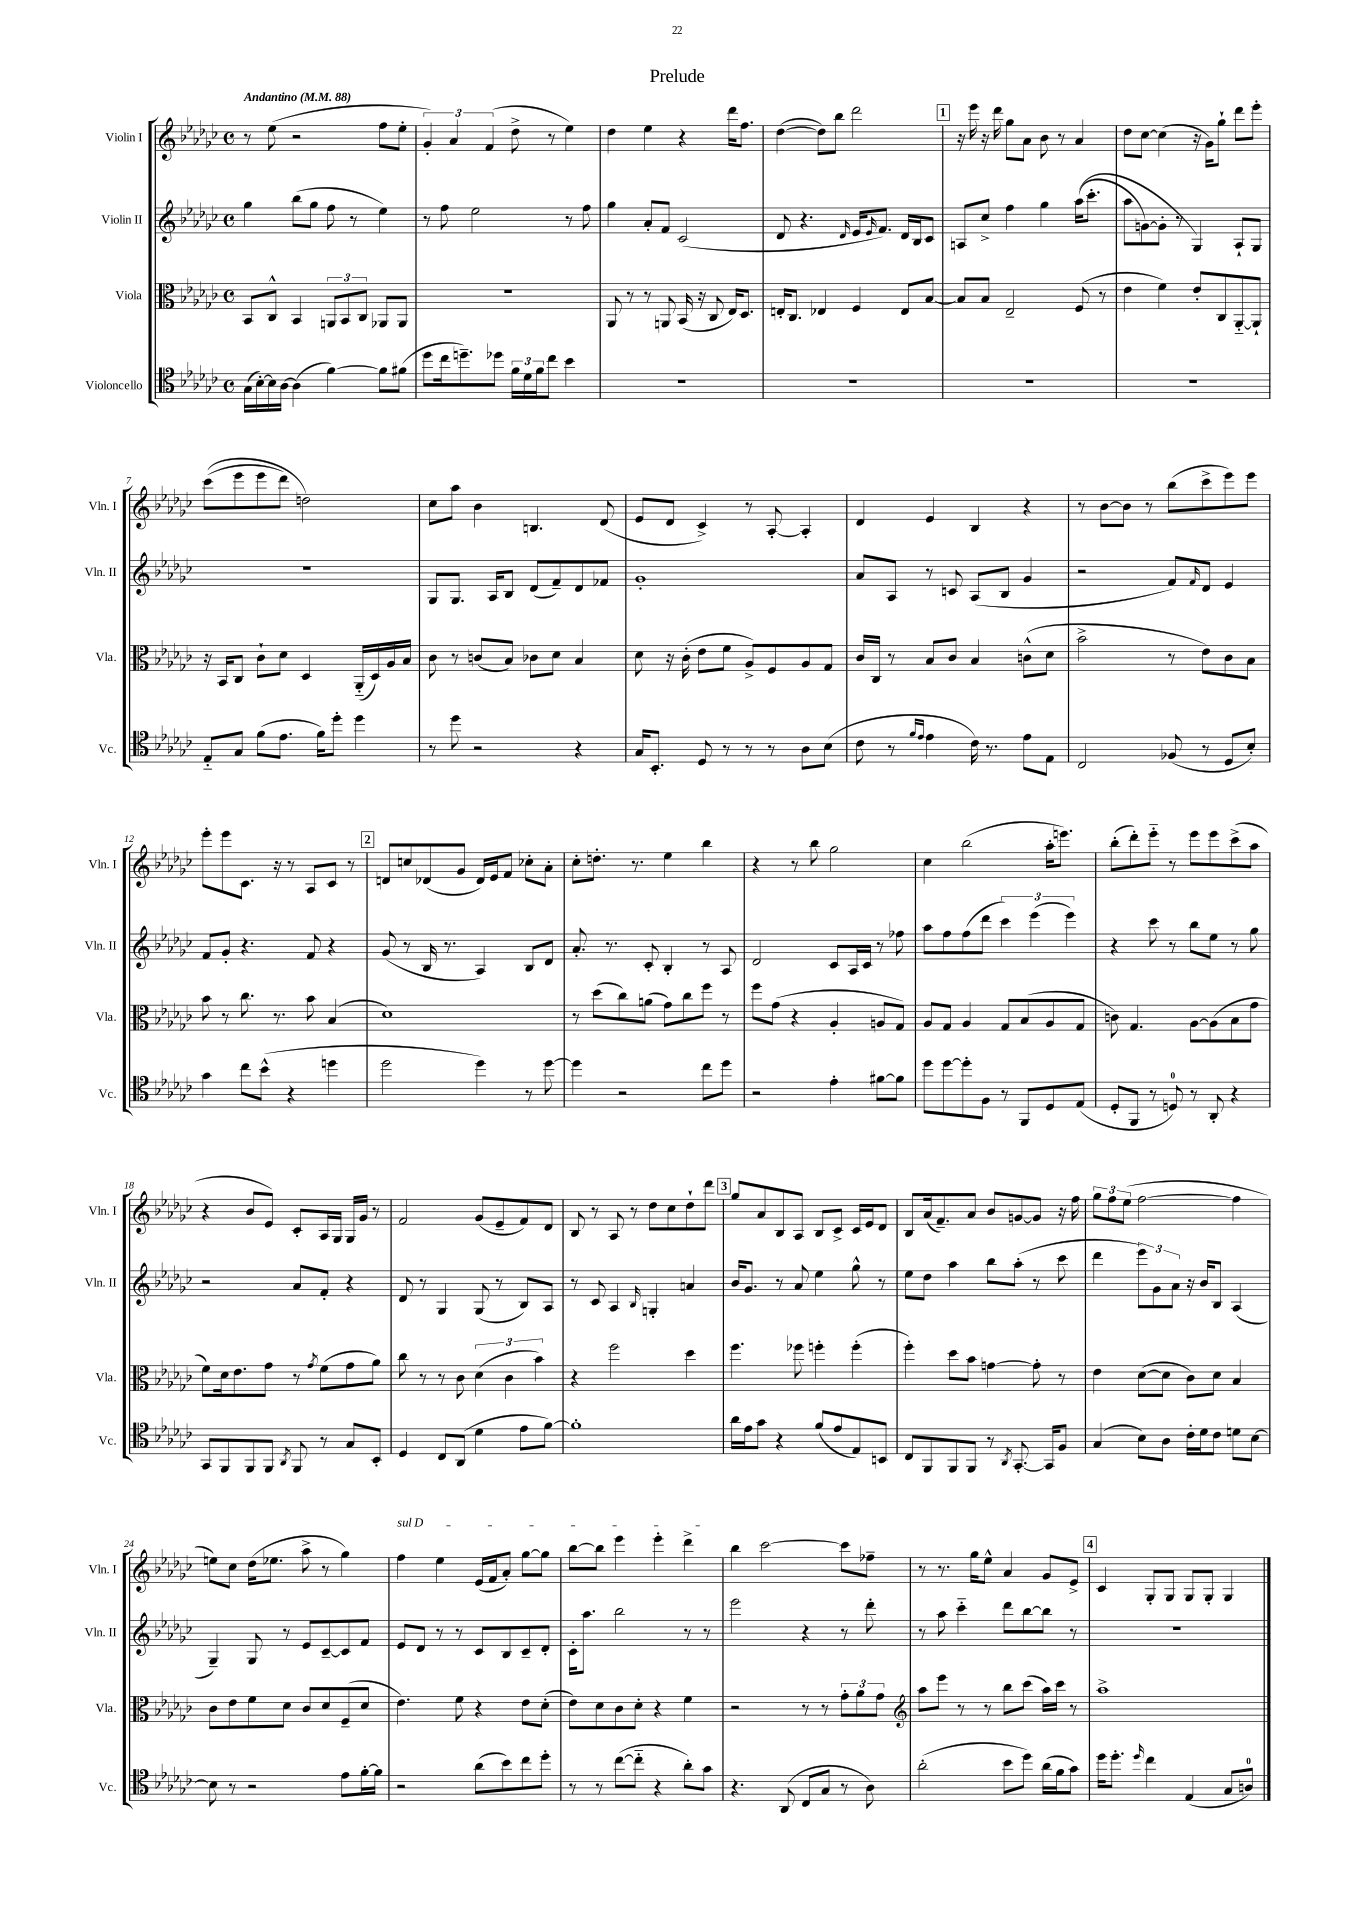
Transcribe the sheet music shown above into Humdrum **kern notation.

**kern	**kern	**kern	**kern
*part4	*part3	*part2	*part1
*staff4	*staff3	*staff2	*staff1
*I"Violoncello	*I"Viola	*I"Violin II	*I"Violin I
*I'Vc.	*I'Vla.	*I'Vln. II	*I'Vln. I
*clefC4	*clefC3	*clefG2	*clefG2
*k[b-e-a-d-g-c-]	*k[b-e-a-d-g-c-]	*k[b-e-a-d-g-c-]	*k[b-e-a-d-g-c-]
*M4/4	*M4/4	*M4/4	*M4/4
*met(c)	*met(c)	*met(c)	*met(c)
*MM88	*MM88	*MM88	*MM88
=1	=1	=1	=1
!	!	!	!LO:TX:a:B:t=Andantino
(16G-\LL	8BB-/L	4gg-\	8r
[16B-'\)	.	.	.
16B-\]	8C-^^/J	.	(8ee-\
[16A-\JJ	.	.	.
(4A-\]	4BB-/	(8bb-\L	2r
.	.	8gg-\J	.
[4f\)	12AAn/L	8ff\	.
.	12BB-/	.	.
.	.	8r	.
.	12C-/J	.	.
8f\L]	8AA-X/L	4ee-\)	8ff\L
(8f#X\J	8AA-/J	.	8ee-'\J
=2	=2	=2	=2
8dd-\L	1r	8r	6g-'/)
16cc-\k	.	8ff\	.
.	.	.	6a-/
8.ddn~\)	.	.	.
.	.	2ee-\	.
.	.	.	(6f/
8dd-X\J	.	.	.
24f\LL	.	.	8dd-^\
24d-\	.	.	.
24f\J	.	.	.
8cc-\J	.	.	8r
4b-\	.	8r	4ee-\)
.	.	8ff\	.
=3	=3	=3	=3
1r	8AA-/	4gg-\	4dd-\
.	8r	.	.
.	8r	8a-'/L	4ee-\
.	8AAn/	8f/J	.
.	(16BB-/	(2c-/	4r
.	16r	.	.
.	8C-/	.	.
.	16E-/KL)	.	16ddd-\KL
.	8.D-/J	.	8.ff\J
=4	=4	=4	=4
1r	16En'/KL	8d-/	([4dd-\
.	8.C-/J	.	.
.	.	4.r	.
.	4E-X/	.	8dd-\L])
.	.	.	8bb-\J
.	.	16qqd-/	.
.	4F/	16e-/KL	2ddd-\
.	.	16qqe-/	.
.	.	8.f/J)	.
.	8E-/L	16d-/LL	.
.	.	16B-/J	.
.	[8B-/J	8c-/J	.
!!LO:REH:place=s1:t=1
=5	=5	=5	=5
1r	8B-/L]	8An/L	16r
.	.	.	16eee-\
.	8B-/J	8cc-^/J	16r
.	.	.	16ddd-\
.	2E-~/	4ff\	8gg-\L
.	.	.	8a-\J
.	.	4gg-\	8b-\
.	.	.	8r
.	(8F/	((16aa-\KL	4a-/
.	.	8.ccc-'\J	.
.	8r	.	.
=6	=6	=6	=6
1r	4e-\	8aa-\L	8dd-\L
.	.	[8gn\)	[8cc-\J
.	4f\)	8g'\J]	(4cc-\]
.	.	8r	.
.	8e-'/L	4G-/)	16r
.	.	.	16g-\KL)
.	8C-/	.	8gg-`\J
.	[8AA-/	8A-`/L	8ddd-\L
.	8AA-`/J]	8G-/J	8eee-'\J
!!LO:LB:g=z
=7	=7	=7	=7
8E-/L	16r	1r	((8ccc-\L
.	16BB-/KL	.	.
8G-/J	8C-/J	.	8eee-\
(8f\L	8c-`\L	.	8eee-\
8.e-\J	8d-\J	.	8ddd-\J)
.	4D-/	.	2ddn\)
16f\KL)	.	.	.
8dd-'\J	.	.	.
4dd-\	(16AA-/LL	.	.
.	16D-/)	.	.
.	16A-/	.	.
.	16B-/JJ	.	.
=8	=8	=8	=8
8r	8c-\	8G-/L	8cc-\L
8dd-\	8r	8.G-/J	8aa-\J
2r	(8cn/L	.	4b-\
.	.	16A-/KL	.
.	8B-/J)	8B-/J	.
.	8c-X\L	(8d-/L	4.Bn/
.	8d-\J	8f~/)	.
4r	4B-/	8d-/	.
.	.	8f-X/J	(8d-/
=9	=9	=9	=9
16G-/KL	8d-\	1g-'	8e-/L
8.BB-'/J	.	.	.
.	16r	.	8d-/J
.	(16c-'\	.	.
8D-/	8e-\L	.	4c-^/)
8r	8f\J	.	.
8r	8A-^/L)	.	8r
8r	8F/	.	[8A-'/
8A-\L	8A-/	.	4A-'/]
(8B-\J	8G-/J	.	.
=10	=10	=10	=10
8c-\	16c-/LL	8a-/L	4d-/
.	16C-/JJ	.	.
8r	8r	8A-/J	.
16qqf/LL	.	.	.
16qqe-/JJ	.	.	.
4e-\	8B-/L	8r	4e-/
.	8c-/J	8cn/	.
16c-\)	4B-/	(8A-/L	4B-/
8.r	.	.	.
.	.	8B-/J	.
8e-\L	(8cn^^\L	4g-/	4r
8E-\J	8d-\J	.	.
=11	=11	=11	=11
2C-/	2b-^\	2r	8r
.	.	.	[8b-\L
.	.	.	8b-\J]
.	.	.	8r
(8F-X/	8r	8f/L)	(8bb-\L
.	.	16qqf/	.
8r	8e-\L)	8d-/J	8ccc-^\
8D-/L	8c-\	4e-/	8eee-\)
8B-'/J)	8B-\J	.	8eee-\J
!!LO:LB:g=z
=12	=12	=12	=12
4g-\	8b-\	8f/L	8eee-'\L
.	8r	8g-'/J	8eee-\
8cc-\L	8.cc-\	4.r	8.c-\J
(8b-^^\J	.	.	.
.	8.r	.	16r
4r	.	.	8r
.	8b-\	8f/	8A-/L
4ddn\	(4B-/	4r	8c-/J
.	.	.	8r
!!LO:REH:place=s1:t=2
=13	=13	=13	=13
2dd-\	1d-)	(8g-/	8dn/L
.	.	8r	8ccn/
.	.	16B-/	(8d-X/
.	.	8.r	.
.	.	.	8g-/J
4dd-\)	.	4A-/)	16d-/LL)
.	.	.	16e-/J
.	.	.	8f/J
8r	.	8B-/L	8cc-X'\L
[8dd-\	.	8d-/J	8a-'\J
=14	=14	=14	=14
4dd-\]	8r	8.a-'/	8cc-'\L
.	(8dd-\L	.	8.ddn'\J
.	.	8.r	.
2r	8cc-\)	.	.
.	.	.	8.r
.	(8an\J	8c-'/	.
.	8g-\L)	4B-'/	4ee-\
.	8cc-\	.	.
8cc-\L	8ff\J	8r	4bb-\
8dd-\J	8r	8A-/	.
=15	=15	=15	=15
2r	8ff\L	2d-/	4r
.	(8g-\J	.	.
.	4r	.	8r
.	.	.	8bb-\
4e-'\	4A-'/	8c-/L	2gg-\
.	.	16A-/L	.
.	.	16c-/JJ	.
[8f#X\L	8An/L	8r	.
8f#\J]	8G-/J)	8ff-X\	.
=16	=16	=16	=16
8dd-\L	8A-/L	8aa-\L	4cc-\
[8dd-\	8G-/J	8ff\	.
8dd-'\]	4A-/	(8ff\	(2bb-\
8F\J	.	8ddd-\J	.
8r	8G-/L	6ccc-\)	.
8FF/L	(8B-/	.	.
.	.	(6eee-\	.
8D-/	8A-/	.	16aa-'\KL
.	.	.	8.eeen\J)
.	.	6eee-\)	.
(8E-/J	8G-/J	.	.
=17	=17	=17	=17
8D-'/L	8cn\)	4r	(8bb-'\L
8FF/J	4.G-/	.	8ddd-'\)
8r	.	8ccc-\	8eee-\J
8Dn/)	.	8r	8r
8r	[8A-\L	8bb-\L	8eee-\L
8AA-'/	(8A-\]	8ee-\J	8eee-\
4r	8B-\	8r	(8ccc-^\
.	8g-\J	8gg-\	8aa-\J
!!LO:LB:g=z
=18	=18	=18	=18
8GG-/L	8f\L)	2r	4r
8FF/	16d-\k	.	.
.	8.e-\	.	.
8FF/	.	.	8b-/L
8FF/J	8g-\J	.	8e-/J)
8qAA-/	.	.	.
8FF/	8r	8a-/L	8c-'/L
.	8qg-/	.	.
8r	(8f\L	8f'/J	16A-/L
.	.	.	16G-/JJ
8G-/L	8g-\	4r	16G-/LL
.	.	.	16g-/JJ
8BB-'/J	8a-\J)	.	8r
=19	=19	=19	=19
4D-/	8cc-\	8d-/	2f/
.	8r	8r	.
8C-/L	8r	4G-/	.
(8AA-/J	8c-\	.	.
4d-\	(6d-\	(8G-/	(8g-/L
.	.	8r	8e-~/
.	6c-\	.	.
8e-\L	.	8B-/L)	8f/)
.	6b-\)	.	.
[8f\J)	.	8A-/J	8d-/J
=20	=20	=20	=20
1f']	4r	8r	8B-/
.	.	8c-/	8r
.	2ff\	4A-/	8A-/
.	.	.	8r
.	.	16qqB-/	.
.	.	4Gn'/	8dd-\L
.	.	.	8cc-\
.	4dd-\	4an/	8dd-`\
.	.	.	8ddd-\J
!!LO:REH:place=s1:t=3
=21	=21	=21	=21
16a-\LL	4.ff\	16b-/KL	8gg-/L
16e-\J	.	8.g-/J	.
8g-\J	.	.	8a-/
4r	.	8r	8B-/
.	8ff-X\	8a-/	8A-/J
(8f/L	4ffn'\	4ee-\	8B-/L
8e-/	.	.	8c-^/J
8E-/)	(4ff'\	8gg-^^\	16c-/LL
.	.	.	16e-/J
8BBn/J	.	8r	8d-/J
=22	=22	=22	=22
8C-/L	4ff'\)	8ee-\L	8B-/L
8FF/	.	8dd-\J	(16a-/k
.	.	.	8.f~/)
8FF/	8dd-\L	4aa-\	.
8FF/J	8b-\J	.	8a-/J
8r	[4gn\	8bb-\L	8b-/L
8qAA-/	.	.	.
[8.GG-'/	.	(8aa-'\J	[8gn/
.	8g'\]	8r	8g/J]
16GG-/KL]	.	.	.
8F/J	8r	8ccc-\	16r
.	.	.	16ff\
=23	=23	=23	=23
(4G-/	4e-\	4ddd-\	12gg-\L
.	.	.	12ff\
.	.	.	(12ee-\J
8B-\L)	([8d-\L	12eee-\L)	[2ff\
.	.	12g-\	.
8A-\J	8d-\J]	.	.
.	.	12a-\J	.
16c-'\LL	8c-\L)	16r	.
16d-\J	.	16b-/KL	.
8c-\J	8d-\J	8B-/J	.
8dn\L	4B-/	(4A-/	4ff\]
[8B-\J	.	.	.
!!LO:LB:g=z
=24	=24	=24	=24
8B-\]	8c-\L	4G-~/)	8een\L)
8r	8e-\	.	8cc-\J
2r	8f\	8G-/	(16dd-\KL
.	.	.	8.ee-X\J
.	8d-\J	8r	.
.	8c-/L	8e-/L	8aa-^\
.	8d-/	[8c-~/	8r
8e-\L	(8F~/	8c-/]	4gg-\)
[16f'\L	8d-/J	8f/J	.
16f\JJ]	.	.	.
=25	=25	=25	=25
!	!	!	!LO:TX:a:i:t=sul D
2r	4.e-\)	8e-/L	4ff\
.	.	8d-/J	.
.	.	8r	4ee-\
.	8f\	8r	.
(8a-\L	4r	8c-/L	(16e-/LL
.	.	.	16f/J
8b-\)	.	8B-/	8a-'/J)
8cc-\	8e-\L	8c-~/	[8gg-\L
8dd-'\J	(8d-'\J	8d-'/J	8gg-\J]
=26	=26	=26	=26
8r	8e-\L)	16c-'\KL	[8bb-\L
.	.	8.aa-\J	.
8r	8d-\	.	8bb-\J]
([8cc-\L	8c-\	2bb-\	4eee-\
8cc-\J]	8d-'\J	.	.
4r	4r	.	4eee-'\
8a-'\L)	4f\	8r	4ddd-^\
8g-\J	.	8r	.
=27	=27	=27	=27
4.r	2r	2eee-\	4bb-\
.	.	.	[2ccc-\
(8AA-/	.	.	.
8C-/L	8r	4r	.
8G-/J	8r	.	.
8r	12g-'\L	8r	8ccc-\L]
.	12a-\	.	.
8A-\)	.	8ddd-'\	8ff-X~\J
.	12g-\J	.	.
=28	=28	=28	=28
*	*clefG2	*	*
(2a-'\	8aa-\L	8r	8r
.	8eee-\J	8aa-\	8.r
.	8r	4ccc-\	.
.	.	.	16gg-\KL
.	8r	.	8ee-^^\J
8b-\L	8bb-\L	8ddd-\L	4a-/
8dd-\J)	(8ccc-\J	[8bb-\	.
(16a-\LL	16aa-\LL)	8bb-\J]	8g-/L
16f\J	16ccc-\JJ	.	.
8g-\J)	8r	8r	8e-^/J
!!LO:REH:place=s1:t=4
=29	=29	=29	=29
16dd-\KL	1aa-^	1r	4c-/
8.dd-'\J	.	.	.
16qqdd-/	.	.	.
4cc-\	.	.	8G-'/L
.	.	.	8G-/J
(4E-/	.	.	8G-/L
.	.	.	8G-'/J
8G-/L	.	.	4G-/
8An/J)	.	.	.
==	==	==	==
*-	*-	*-	*-
